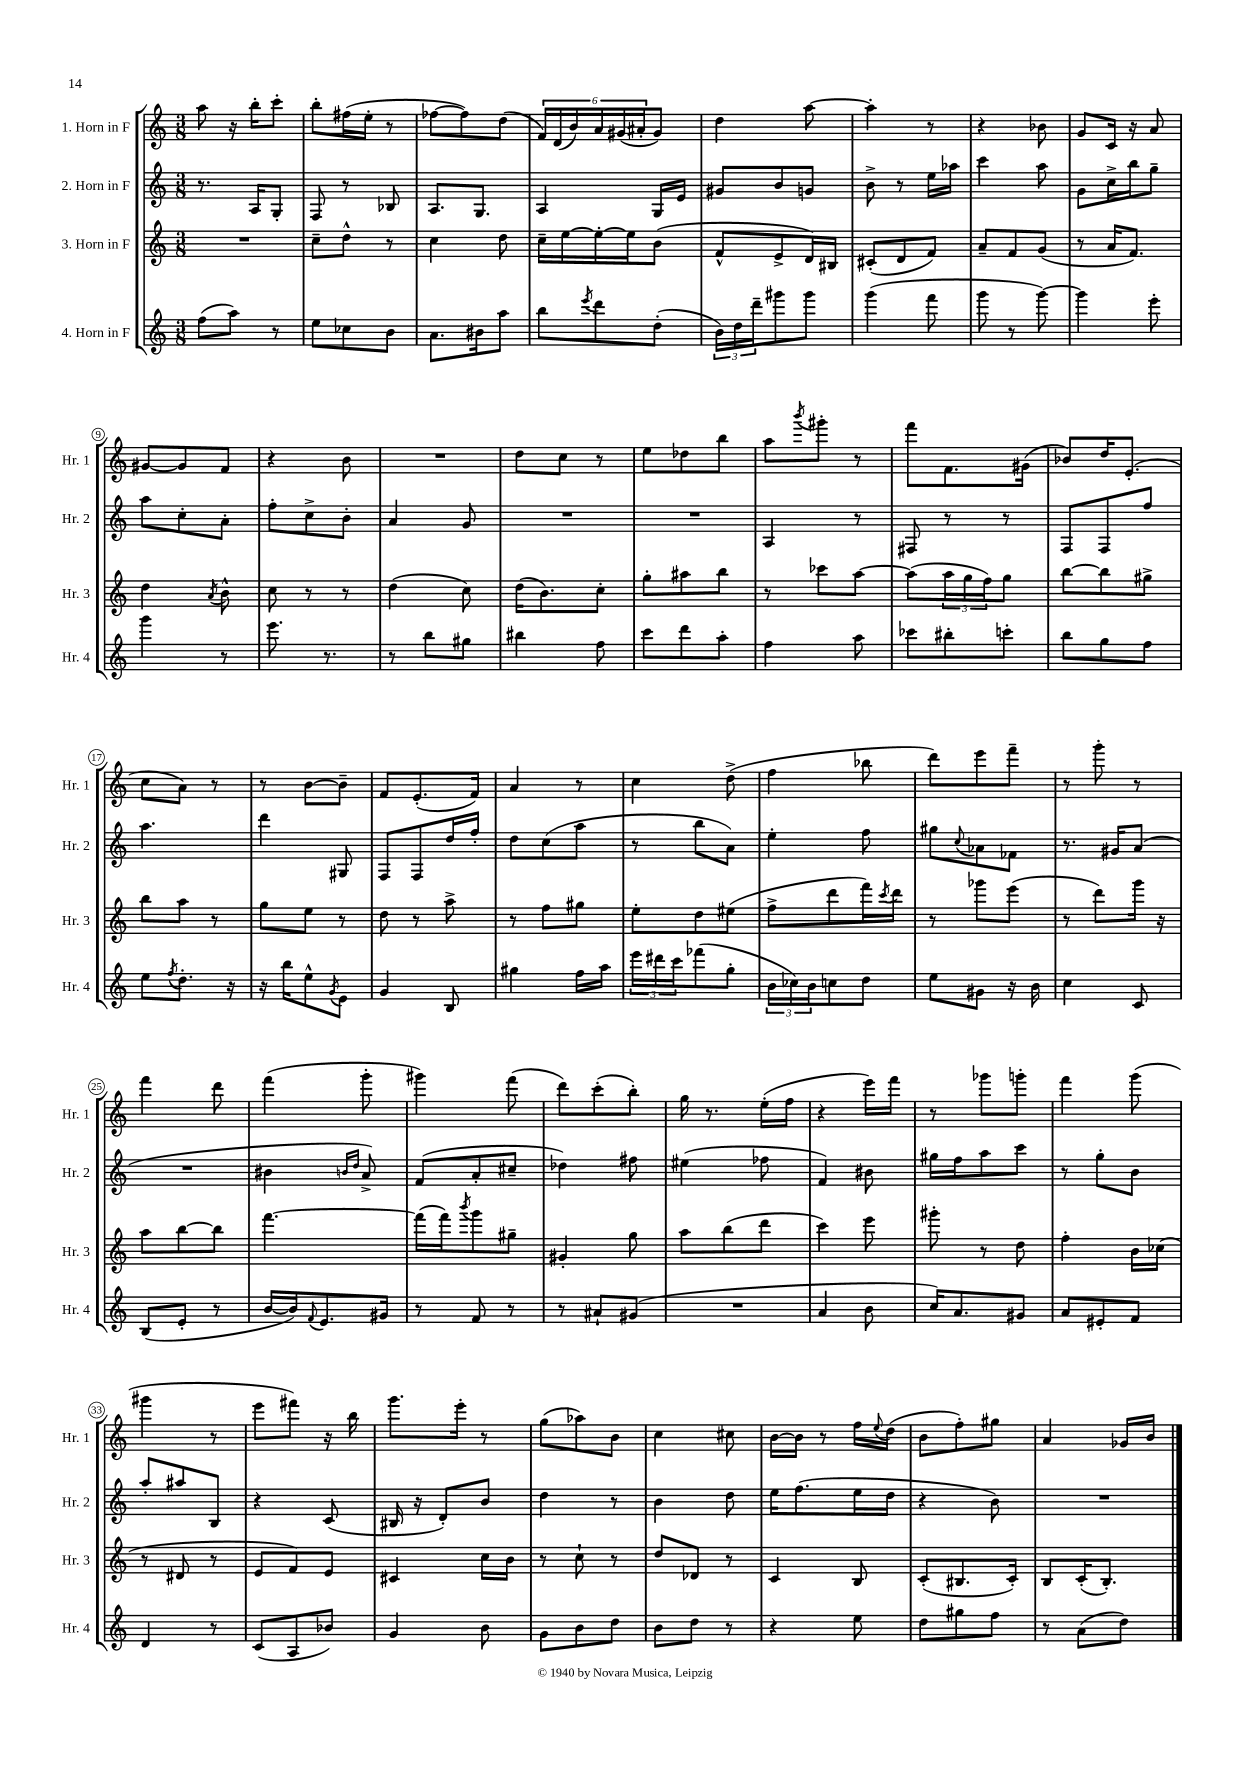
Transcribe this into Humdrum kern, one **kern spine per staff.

**kern	**kern	**kern	**kern
*staff4	*staff3	*staff2	*staff1
*clefG2	*clefG2	*clefG2	*clefG2
*k[]	*k[]	*k[]	*k[]
*M3/8	*M3/8	*M3/8	*M3/8
(8ff\L	4.r	8.r	8aa\
8aa\J)	.	.	16r
.	.	16A/LK	16bb'\LK
8r	.	8G'/J	8ccc'\J
=	=	=	=
8ee\L	8cc~\L	8F/	8bb'\L
8cc-\	8dd^^\J	8r	(16ff#\L
.	.	.	16ee'\JJ
8b\J	8r	8B-/	8r
=	=	=	=
8.a\L	4cc\	8.A/L	[8ff-\L
.	.	.	8ff-\])
16b#\k	.	8.G/J	.
8aa\J	8dd\	.	(8dd\J
=	=	=	=
8bb\L	16cc~\LL	4A/	24f/LL)
.	.	.	(24d/
.	[16ee\	.	.
.	.	.	24b/)
8qeee/	.	.	.
8ddd\	16ee'\_	.	24a/
.	.	.	(24g#/
.	16ee\]J	.	.
.	.	.	24a#'/J
(8dd'\J	(8b\J	16G/LL	8g#/J)
.	.	16e/JJ	.
=	=	=	=
24b\LL)	8f^^/L	8g#/L	4dd\
24dd\	.	.	.
24ddd~\J	.	.	.
8ggg#\	8e^/	8b/	.
8ggg#\J	16d/L)	8g/J	[8aa\
.	16B#/JJ	.	.
=	=	=	=
(4ggg\	(8c#'/L	8b^\	4aa'\]
.	8d/	8r	.
8fff\	8f/J)	16ee\LL	8r
.	.	16aa-\JJ	.
=	=	=	=
8ggg\	8a~/L	4ccc\	4r
8r	8f/	.	.
[8ggg\)	(8g/J	8aa\	8b-\
=	=	=	=
4ggg\]	8r	8g\L	8g/L
.	16a/LK	16cc^\L	16c/Jk
.	8.f/J)	16bb\J	16r
8eee'\	.	8gg~\J	8a/
=	=	=	=
4ggg\	4dd\	8aa\L	[8g#/L
.	.	8cc'\	8g#/]
.	8qa/	.	.
8r	8b^^\	8a'\J	8f/J
=	=	=	=
8.eee\	8cc\	8ff'\L	4r
.	8r	8cc^\	.
8.r	.	.	.
.	8r	8b'\J	8b\
=	=	=	=
8r	(4dd\	4a/	4.r
8bb\L	.	.	.
8gg#\J	8cc\)	8g/	.
=	=	=	=
4bb#\	(16dd\LK	4.r	8dd\L
.	8.b\)	.	.
.	.	.	8cc\J
8ff\	8cc'\J	.	8r
=	=	=	=
8ccc\L	8gg'\L	4.r	8ee\L
8ddd\	8aa#\	.	8dd-\
8aa'\J	8bb\J	.	8bb\J
=	=	=	=
4ff\	8r	4A/	8aa\L
.	.	.	8qbbb/
.	8ccc-\L	.	8ggg#'\J
8aa\	[8aa\J	8r	8r
=	=	=	=
8ccc-\L	(8aa\]L	8F#/	8fff\L
8bb#'\	24aa\L	8r	8.f\
.	24gg\	.	.
.	24ff\J)	.	.
8ccc'\J	8gg\J	8r	.
.	.	.	(16g#\Jk
=	=	=	=
8bb\L	[8bb\L	8F/L	8b-/L)
8gg\	8bb\]	8F/	16dd/K
.	.	.	(8.e'/J
8ff\J	8gg#^\J	8ff/J	.
=	=	=	=
8ee\L	8bb\L	4.aa\	8cc\L
8qff/	.	.	.
8.dd'\J	8aa\J	.	8a\J)
.	8r	.	8r
16r	.	.	.
=	=	=	=
16r	8gg\L	4ddd\	8r
16bb\LK	.	.	.
8ee^^\	8ee\J	.	[8b\L
8qg/	.	.	.
8e\J	8r	8G#/	8b~\]J
=	=	=	=
4g/	8dd\	8F/L	8f/L
.	8r	8F/	(8.e'/
8B/	8aa^\	16dd/L	.
.	.	16ff'/JJ	16f/Jk)
=	=	=	=
4gg#\	8r	8dd\L	4a/
.	8ff\L	(8cc\	.
16ff\LL	8gg#\J	8aa\J	8r
16aa\JJ	.	.	.
=	=	=	=
24eee\LL	8ee'\L	8r	4cc\
24ddd#\	.	.	.
24ccc\J	.	.	.
(8fff-\	8dd\	8bb\L	.
8gg'\J	(8ee#\J	8a\J)	(8dd^\
=	=	=	=
24b\LL	8ff^\L	4ee'\	4ff\
24cc-\)	.	.	.
24b\J	.	.	.
8cc\	8ddd\	.	.
8dd\J	16fff\L)	8ff\	8bb-\
.	8qccc/	.	.
.	16ddd\JJ	.	.
=	=	=	=
8ee\L	8r	8gg#\L	8ddd\L)
.	.	8qqcc/	.
8g#\J	8ggg-\L	8a-\	8eee\
16r	(8eee\J	8f-\J	8fff~\J
16b\	.	.	.
=	=	=	=
4cc\	8r	8.r	8r
.	8ddd\L)	.	8ggg'\
.	.	16g#/LK	.
8c/	16ggg\Jk	(8a/J	8r
.	16r	.	.
=	=	=	=
(8B/L	8aa\L	4.r	4fff\
8e'/J	[8bb\	.	.
8r	8bb\]J	.	8ddd\
=	=	=	=
[16b/LL	[4.fff\	4b#\	(4fff\
16b/]J)	.	.	.
8qqf/	.	.	.
8.e/	.	.	.
.	.	16qqb/LL	.
.	.	16qqdd/JJ	.
.	.	8a^/)	8ggg'\
16g#/Jk	.	.	.
=	=	=	=
8r	(16fff\]LL	(8f/L	4ggg#\)
.	16fff\J)	.	.
.	8qbbb/	.	.
8f/	8ggg\	8a'/	.
8r	8gg#~\J	8cc#~/J	(8fff\
=	=	=	=
8r	4g#'/	4dd-\)	8ddd\L)
8a#`/L	.	.	(8ccc'\
(8g#/J	8gg\	8ff#\	8bb'\J)
=	=	=	=
4.r	8aa\L	(4ee#\	16gg\
.	.	.	8.r
.	(8bb\	.	.
.	8ddd\J	8ff-\	(16ee'\LL
.	.	.	16ff\JJ
=	=	=	=
4a/	4ccc\)	4f/)	4r
8b\	8eee\	8b#\	16eee\LL)
.	.	.	16fff\JJ
=	=	=	=
16cc/LK)	8ggg#'\	16gg#\LL	8r
8.a/	.	16ff\J	.
.	8r	8aa\	8ggg-\L
8g#/J	8dd\	8ccc\J	8ggg'\J
=	=	=	=
8a/L	4ff'\	8r	4fff\
8e#'/	.	8gg'\L	.
8f/J	16b\LL	8b\J	(8ggg\
.	(16cc-\JJ	.	.
=	=	=	=
4d/	8r	8aa'/L	4ggg#\
.	8d#/	8aa#/	.
8r	8r	8B/J	8r
=	=	=	=
(8c/L	8e/L	4r	8eee\L
8A/	8f/)	.	8fff#\J)
8b-/J)	8e/J	(8c/	16r
.	.	.	16bb\
=	=	=	=
4g/	4c#/	16B#/	8.ggg\L
.	.	16r	.
.	.	8d'/L)	.
.	.	.	16eee'\Jk
8b\	16cc\LL	8b/J	8r
.	16b\JJ	.	.
=	=	=	=
8g\L	8r	4dd\	(8gg\L
8b\	8cc`\	.	8aa-\)
8dd\J	8r	8r	8b\J
=	=	=	=
8b\L	8dd/L	4b\	4cc\
8dd\J	8d-/J	.	.
8r	8r	8dd\	8cc#\
=	=	=	=
4r	4c/	16ee\LK	[16b\LL
.	.	(8.ff\	16b\]JJ
.	.	.	8r
8ee\	8B/	16ee\L	16ff\LL
.	.	.	8qqee/
.	.	16dd\JJ	(16dd\JJ
=	=	=	=
8dd\L	(8c'/L	4r	8b\L
8gg#\	8.B#/	.	8ff'\)
8ff\J	.	8b\)	8gg#\J
.	16c'/Jk)	.	.
=	=	=	=
8r	8B/L	4.r	4a/
(8a\L	(16c'/K	.	.
.	8.B'/J)	.	.
8dd\J)	.	.	16g-/LL
.	.	.	16b/JJ
==	==	==	==
*-	*-	*-	*-
